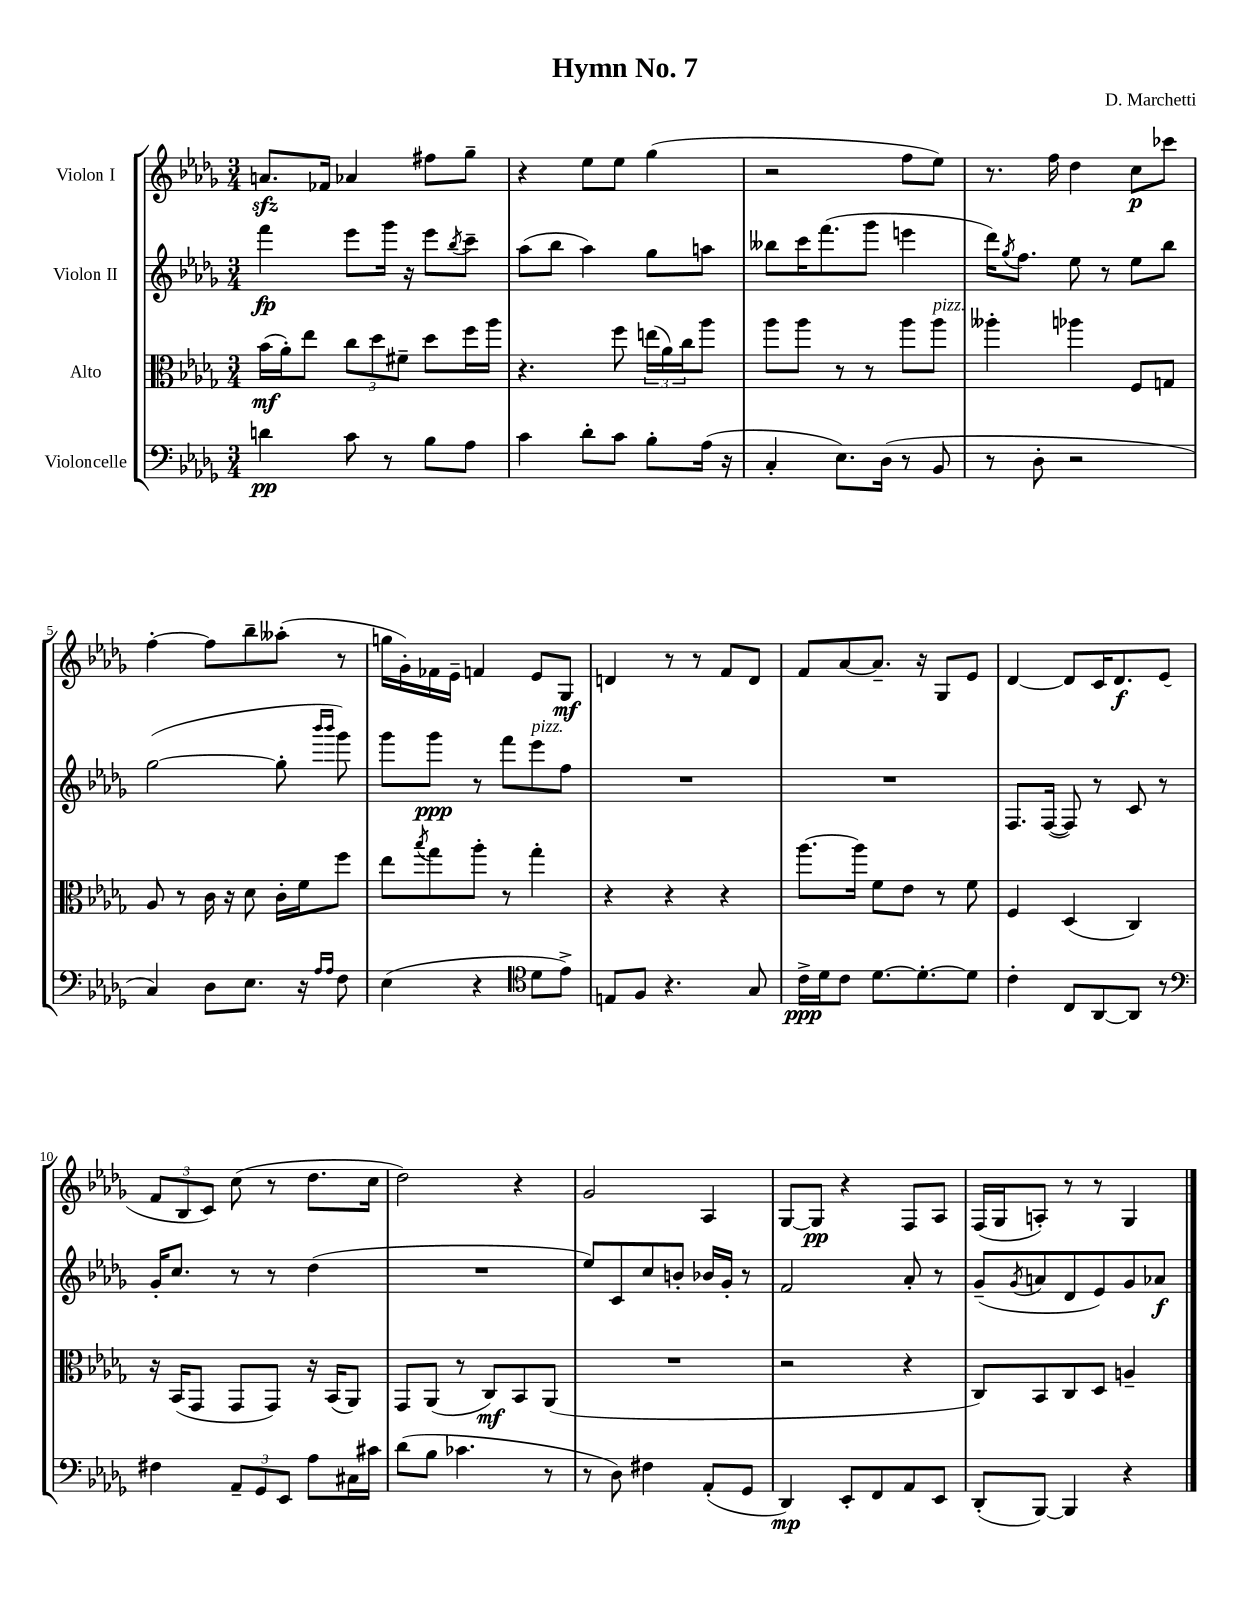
\header { title = "Hymn No. 7" composer = "D. Marchetti" }
<<
\new StaffGroup <<
\new Staff = "s0" \with { instrumentName = "Violon I" } {
    \clef treble \key des \major \numericTimeSignature \time 3/4
    a'8.\sfz fes'16 aes'4 fis''8 ges''8-- |
    r4 ees''8 ees''8 ges''4( |
    r2 f''8 ees''8) |
    r8. f''16 des''4 c''8\p ces'''8 |
    f''4~-. f''8 bes''8-- aeses''8-.( r8 |
    g''16 ges'16-.) fes'16 ees'16-- f'4 ees'8 ges8\mf |
    d'4 r8 r8 f'8 d'8 |
    f'8 aes'8~ aes'8.-- r16 ges8 ees'8 |
    des'4~ des'8 c'16 des'8.\f ees'8( |
    \tuplet 3/2 { f'8 bes8 c'8) } c''8( r8 des''8. c''16 |
    des''2) r4 |
    ges'2 aes4 |
    ges8~ ges8\pp r4 f8 aes8 |
    f16( ges16 a8-.) r8 r8 ges4 \bar "|." |
}
\new Staff = "s1" \with { instrumentName = "Violon II" } {
    \clef treble \key des \major \numericTimeSignature \time 3/4
    f'''4\fp ees'''8 ges'''16 r16 ees'''8 \acciaccatura { bes''8 } c'''8-- |
    aes''8( bes''8 aes''4) ges''8 a''8 |
    beses''8 c'''16 f'''8.( ges'''8 e'''4 |
    des'''16) \acciaccatura { ges''8 } f''8. ees''8 r8 ees''8 bes''8 |
    ges''2~( ges''8-. \grace { bes'''16 bes'''16 } ges'''8) |
    ges'''8 ges'''8\ppp r8 f'''8 ees'''8^\markup { \italic "pizz." } f''8 |
    R2. |
    R2. |
    f8. f16~( f8) r8 c'8 r8 |
    ges'16-. c''8. r8 r8 des''4( |
    R2. |
    ees''8) c'8 c''8 b'8-. bes'16 ges'16-. r8 |
    f'2 aes'8-. r8 |
    ges'8--( \acciaccatura { ges'8 } a'8 des'8 ees'8) ges'8 aes'8\f \bar "|." |
}
\new Staff = "s2" \with { instrumentName = "Alto" } {
    \clef alto \key des \major \numericTimeSignature \time 3/4
    bes'16\mf( aes'16-.) ees''8 \tuplet 3/2 { c''8 des''8 fis'8-- } des''8 f''16 aes''16 |
    r4. f''8 \tuplet 3/2 { e''16( aes'16) c''16 } aes''8 |
    aes''8 aes''8 r8 r8 aes''8 aes''8^\markup { \italic "pizz." } |
    aeses''4-. aes''4 f8 g8 |
    aes8 r8 c'16 r16 des'8 c'16-. f'16 f''8 |
    ees''8 \acciaccatura { bes''8 } ges''8 aes''8-. r8 ges''4-. |
    r4 r4 r4 |
    aes''8.~ aes''16 f'8 ees'8 r8 f'8 |
    f4 des4( c4) |
    r16 bes,16( ges,8 ges,8 ges,8) r16 bes,16( aes,8) |
    ges,8 aes,8( r8 c8\mf) bes,8 aes,8( |
    R2. |
    r2 r4 |
    c8) bes,8 c8 des8 a4-- \bar "|." |
}
\new Staff = "s3" \with { instrumentName = "Violoncelle" } {
    \clef bass \key des \major \numericTimeSignature \time 3/4
    d'4\pp c'8 r8 bes8 aes8 |
    c'4 des'8-. c'8 bes8-. aes16( r16 |
    c4-. ees8.) des16( r8 bes,8 |
    r8 des8-. r2 |
    c4) des8 ees8. r16 \grace { aes16 aes16 } f8 |
    ees4( r4 \clef tenor des'8 ees'8->) |
    e8 f8 r4. ges8 |
    c'16->\ppp des'16 c'8 des'8.~ des'8.~-. des'8 |
    c'4-. c8 aes,8~ aes,8 r8 |
    \clef bass fis4 \tuplet 3/2 { aes,8-- ges,8 ees,8 } aes8 cis16 cis'16 |
    des'8( bes8 ces'4. r8 |
    r8 des8) fis4 aes,8-.( ges,8 |
    des,4\mp) ees,8-. f,8 aes,8 ees,8 |
    des,8-.( bes,,8~) bes,,4 r4 \bar "|." |
}
>>
>>
